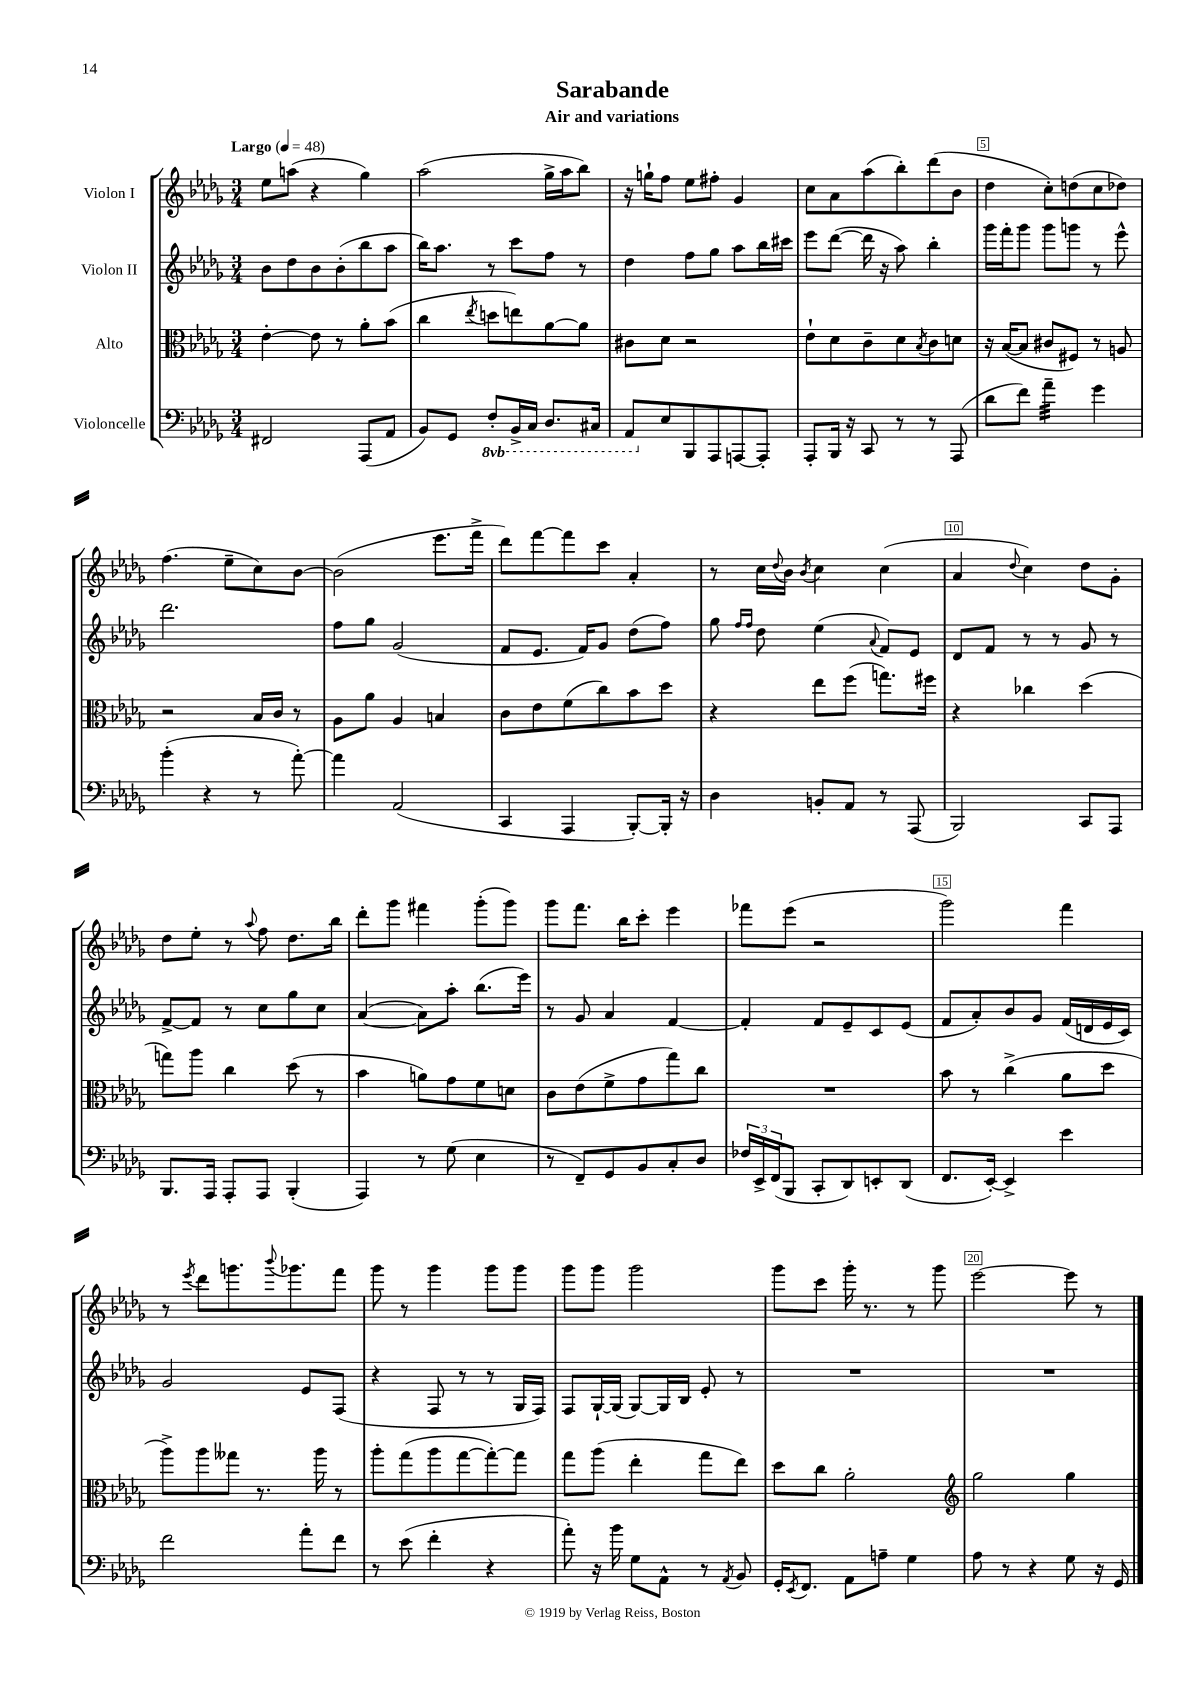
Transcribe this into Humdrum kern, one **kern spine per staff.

**kern	**kern	**kern	**kern
*staff4	*staff3	*staff2	*staff1
*clefF4	*clefC3	*clefG2	*clefG2
*k[b-e-a-d-g-]	*k[b-e-a-d-g-]	*k[b-e-a-d-g-]	*k[b-e-a-d-g-]
*M3/4	*M3/4	*M3/4	*M3/4
*MM48	*MM48	*MM48	*MM48
2FF#	[4e-'	8b-	8ee-
.	.	8dd-	(8aa
.	8e-]	8b-	4r
.	8r	(8b-'	.
(8AAA-	8a-'	8bb-	4gg-)
8AA-	(8b-	8aa-	.
=	=	=	=
8BB-)	4cc	16bb-)	(2aa-
.	.	8.aa-	.
8GG-	.	.	.
.	8qee-	.	.
8FF'	8dd	8r	.
16BBB-^	8ee)	8ccc	.
16CC	.	.	.
8.DD-	[8a-	8ff	16gg-^
.	.	.	16aa-
.	8a-]	8r	8bb-)
16CC#	.	.	.
=	=	=	=
8AAA-	8c#	4dd-	16r
.	.	.	16gg`
8E-	8d-	.	8ff
8BBB-	2r	8ff	8ee-
8AAA-	.	8gg-	8ff#'
[8AAA	.	8aa-	4g-
8AAA']	.	16bb-	.
.	.	16ccc#	.
=	=	=	=
8AAA-'	8e-`	8eee-	8cc
16BBB-	8d-	([8ddd-	8a-
16r	.	.	.
8CC	8c~	16ddd-]	(8aa-
.	.	16r	.
8r	8d-	8aa-)	8bb-')
.	8qB-	.	.
8r	8c	4bb-'	(8ddd-
(8AAA-	8d	.	8b-
=	=	=	=
8d-	16r	16ggg-	4dd-
.	([16B-	16fff'	.
8f)	8B-]	8ggg-	.
4a-~	8c#	8ggg-	8cc')
.	8F#)	8ggg	(8dd
4g-	8r	8r	8cc
.	8A	8eee-^^	8dd-)
=	=	=	=
(4b-'	2r	2.ddd-	(4.ff
4r	.	.	.
.	.	.	8ee-~
8r	16B-	.	8cc)
.	16c	.	.
[8a-')	8r	.	[8b-
=	=	=	=
4a-]	8A-	8ff	(2b-]
.	8a-	8gg-	.
(2AA-	4A-	(2g-	.
.	4B	.	8.eee-
.	.	.	16fff^
=	=	=	=
4CC	8c	8f	8ddd-)
.	8e-	8.e-	[8fff
4AAA-	(8f	.	8fff]
.	.	16f)	.
.	8cc)	8g-	8ccc
[8BBB-')	8b-	(8dd-	4a-'
16BBB-']	8dd-	8ff)	.
16r	.	.	.
=	=	=	=
4D-	4r	8gg-	8r
.	.	16qqff	.
.	.	16qqff	.
.	.	8dd-	16cc
.	.	.	8qqdd-
.	.	.	16b-
.	.	.	8qb-
8BB'	8ee-	(4ee-	4cc
8AA-	(8ff	.	.
.	.	8qqa-	.
8r	8.gg)	8f)	(4cc
(8AAA-	.	8e-	.
.	16ff#	.	.
=	=	=	=
2BBB-)	4r	8d-	4a-
.	.	8f	.
.	.	.	8qqdd-
.	4cc-	8r	4cc)
.	.	8r	.
8CC	(4dd-	8g-	8dd-
8AAA-	.	8r	8g-'
=	=	=	=
8.BBB-	8gg)	[8f^	8dd-
.	8aa-	8f]	8ee-'
16AAA-	.	.	.
8AAA-'	4cc	8r	8r
.	.	.	8qqaa-
8AAA-	.	8cc	8ff
(4BBB-'	(8dd-	8gg-	8.dd-
.	8r	8cc	.
.	.	.	16bb-
=	=	=	=
4AAA-)	4b-	([4a-	8ddd-'
.	.	.	8ggg-
8r	8a)	8a-])	4fff#
(8G-	8g-	8aa-'	.
4E-	8f	(8.bb-	(8ggg-'
.	8d	.	8ggg-)
.	.	16eee-)	.
=	=	=	=
8r	8c	8r	8ggg-
8FF~)	(8e-	8g-	8.fff
8GG-	8f^	4a-	.
.	.	.	16bb-
8BB-	8g-	.	8ccc'
8C'	8gg-)	[4f	4eee-
8D-	8cc	.	.
=	=	=	=
24F-	2.r	4f']	8fff-
24EE-^	.	.	.
(24FF	.	.	.
8BBB-	.	.	(8eee-
8CC'	.	8f	2r
8DD-)	.	8e-~	.
8EE'	.	8c	.
(8DD-	.	(8e-	.
=	=	=	=
8.FF	8b-	8f	2ggg-)
.	8r	8a-')	.
[16EE-')	.	.	.
4EE-^]	(4cc^	8b-	.
.	.	8g-	.
4e-	8a-	(16f	4fff
.	.	16d	.
.	8dd-	16e-	.
.	.	16c)	.
=	=	=	=
2f	8aa-^)	2g-	8r
.	.	.	8qeee-
.	8aa-	.	8ddd-
.	8gg--	.	8.ggg
.	8.r	.	.
.	.	.	8qqbbb-
.	.	.	8.ggg-
8a-'	.	8e-	.
.	16aa-	.	.
8f	8r	(8F	8fff
=	=	=	=
8r	8aa-'	4r	8ggg-
(8e-	(8gg-	.	8r
4f'	8aa-	8F	4ggg-
.	[8gg-	8r	.
4r	8gg-'_)	8r	8ggg-
.	8gg-]	16G-	8ggg-
.	.	16F)	.
=	=	=	=
8a-')	8gg-	8F	8ggg-
16r	(8aa-	[16G-`	8ggg-
16b-	.	(16G-]	.
8G-	4ee-'	[8G-)	2ggg-
8AA-^^	.	16G-]	.
.	.	16B-	.
8r	8gg-	8e-'	.
8qAA-	.	.	.
8BB-	8ee-)	8r	.
=	=	=	=
16GG-'	8dd-	2.r	8ggg-
8qEE-	.	.	.
8.FF	.	.	.
.	8cc	.	8ccc
8AA-	2a-'	.	16ggg-'
.	.	.	8.r
8A~	.	.	.
4G-	.	.	8r
.	.	.	8ggg-
=	=	=	=
*	*clefG2	*	*
8A-	2gg-	2.r	[2eee-
8r	.	.	.
4r	.	.	.
8G-	4gg-	.	8eee-]
16r	.	.	8r
16GG-	.	.	.
==	==	==	==
*-	*-	*-	*-
